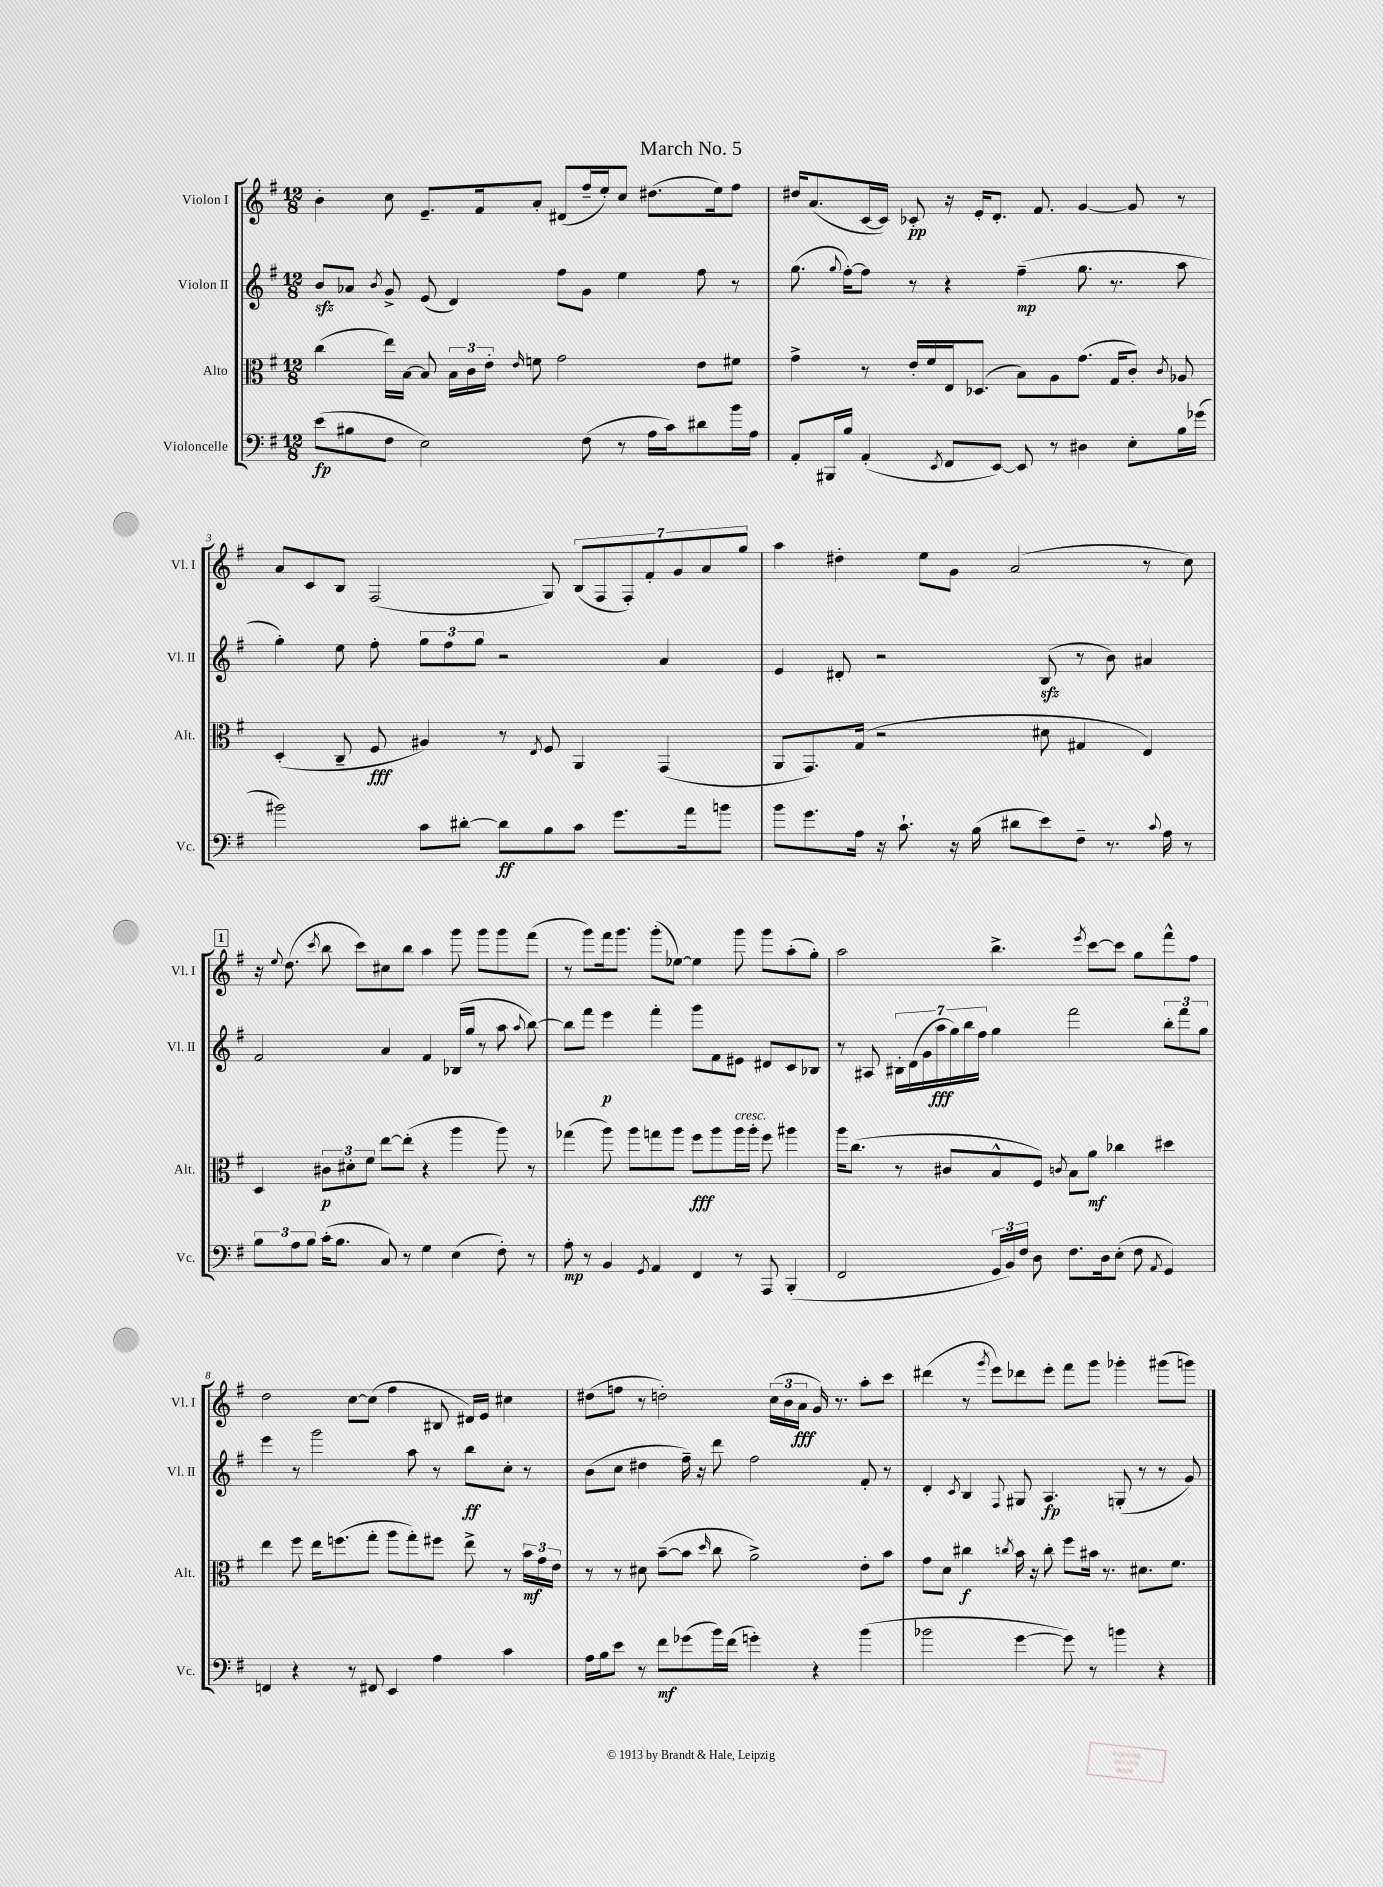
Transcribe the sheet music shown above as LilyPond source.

\header { title = "March No. 5" }
<<
\new StaffGroup <<
\new Staff = "s0" \with { instrumentName = "Violon I" shortInstrumentName = "Vl. I" } {
    \clef treble \key g \major \numericTimeSignature \time 12/8
    \autoBeamOff b'4-. c''8 e'8.[-- fis'16 a'8]-. dis'8[( fis''16-- e''16-.) c''8] dis''8.[( e''16) fis''8] |
    dis''16[ a'8.( c'16~ c'16]) ces'8-.\pp r16 e'16[-. d'8.]-. fis'8. g'4~ g'8 r8 |
    a'8[ c'8 b8] fis2( g8) \tuplet 7/4 { b8[( fis8 fis8-.) fis'8-. g'8 a'8 g''8] } |
    a''4 dis''4-. e''8[ g'8] a'2( r8 c''8) |
    \mark \markup { \box "1" } r16 \appoggiatura { e''8 } d''8.( \acciaccatura { c'''8 } b''8 c'''8[) cis''8 b''8] a''4 g'''8 g'''8[ g'''8 fis'''8]( |
    r8 g'''8[) fis'''16 g'''8.] g'''8[-.( ees''8]~) ees''4 g'''8 g'''8[ a''8-.( g''8]-.) |
    a''2 b''4.-> \acciaccatura { e'''8 } c'''8[~ c'''8] g''8[ fis'''8-^ fis''8] |
    d''2 c''8[~ c''8]( fis''4 bis8 dis'16[) e'16] cis''4 |
    dis''8[( f''8] r8 d''2-.) \tuplet 3/2 { c''16[( b'16 a'16]\fff } g'16) r8. a''8[-. c'''8] |
    dis'''4( r8 \acciaccatura { g'''8 } e'''8[) des'''8 e'''8]-. fis'''8[ g'''8] ges'''4-. gis'''8[( g'''8]) \bar "|." |
}
\new Staff = "s1" \with { instrumentName = "Violon II" shortInstrumentName = "Vl. II" } {
    \clef treble \key g \major \numericTimeSignature \time 12/8
    \autoBeamOff b'8[\sfz aes'8] \acciaccatura { b'8 } g'8-> e'8( d'4) fis''8[ g'8] e''4 fis''8 r8 |
    g''8.( \appoggiatura { g''8 } fis''16[~-.) fis''8] r8 r4 fis''4--\mp( g''8. r8. a''8 |
    g''4-.) e''8 fis''8-. \tuplet 3/2 { g''8[ fis''8 g''8] } r2 a'4 |
    e'4 dis'8-. r2 b8\sfz( r8 b'8) ais'4 |
    \mark \markup { \box "1" } fis'2 a'4 fis'4 bes16[( g''16] r8 a''8 \appoggiatura { a''8 } b''8~) |
    b''8[ fis'''8] e'''4\p fis'''4-. g'''8[ fis'8 eis'8] dis'8[ c'8 bes8] |
    r8 ais8 \tuplet 7/4 { bis16[-. d'16( g'16 a''16\fff g''16) b''16 fis''16] } g''4 fis'''2 \tuplet 3/2 { b''8[-. fis'''8 g''8] } |
    e'''4 r8 g'''2 a''8 r8 b''8[\ff c''8]-. r8 |
    b'8[( c''8] dis''4 fis''16--) r16 d'''8 fis''2 fis'8-. r8 |
    d'4-. \acciaccatura { c'8 } b4 \appoggiatura { fis8 } gis8 a4.\fp g8-.( r8 r8 g'8) \bar "|." |
}
\new Staff = "s2" \with { instrumentName = "Alto" shortInstrumentName = "Alt." } {
    \clef alto \key g \major \numericTimeSignature \time 12/8
    \autoBeamOff c''4( e''16[) b16]~ b8 \tuplet 3/2 { b16[ c'16 e'16]-. } \grace { e'16 } f'8 g'2 e'8[ fis'8] |
    g'4-> r8 e'16[-. fis'16 e16 des8.]( b8[) a8 g'8.]( g16[ c'8]-.) \acciaccatura { c'8 } aes8 |
    d4-.( c8-- fis8\fff ais4) r8 \acciaccatura { e8 } fis8 a,4 g,4( |
    a,8[ g,8.) g16]( r2 dis'8 gis4 e4) |
    \mark \markup { \box "1" } d4 \tuplet 3/2 { cis'8[\p dis'8-. fis'8] } e''8[~ e''8]-.( r4 a''4 a''8) r8 |
    ges''4( a''8) a''8[ g''8 a''8] fis''8[\fff a''8 a''16^\markup { \italic "cresc." } a''16]-. fis''8 ais''4 |
    a''16[ c''8.]( r8 cis'8[ b8-^ fis8]) \acciaccatura { c'8 } b8[ a'8]\mf ces''4 dis''4 |
    e''4 fis''8 e''16[ f''8.( g''8]-. a''8[ g''8-.) fis''8] e''8-> r8 \tuplet 3/2 { b'16[\mf g'16 e'16] } |
    r8 r8 dis'8 b'8[~--( b'8] \grace { d''16 } c''8 a'2->) e'8[-. b'8] |
    g'8[ d'8] cis''4\f \acciaccatura { c''8 } b'16 r16 c''8-. fis''8[ bis'16] r8. dis'8.[ fis'8.] \bar "|." |
}
\new Staff = "s3" \with { instrumentName = "Violoncelle" shortInstrumentName = "Vc." } {
    \clef bass \key g \major \numericTimeSignature \time 12/8
    \autoBeamOff e'8[\fp( bis8 fis8] e2) fis8( r8 a16[ c'16) dis'8 b'16 a16] |
    a,8[-. bis,,16 b16] a,4-.( \acciaccatura { e,8 } fis,8[ e,8]~) e,8 r8 dis4 e8[-. b16 ges'16]( |
    bis'2) c'8[ dis'8]~-. dis'8[\ff b8 c'8] g'8.[ a'16 b'8] |
    b'8[ g'8. a16] r16 c'8.-! r16 b16( dis'8[ e'8) fis8]-- r8. \appoggiatura { c'8 } a16 r8 |
    \mark \markup { \box "1" } \tuplet 3/2 { b8[ a8 b8] } c'16[-.( b8.] c8) r8 g4 e4( fis8-.) r8 |
    a8-.\mp r8 b,4 \acciaccatura { g,8 } a,4 fis,4 r8 a,,8 b,,4-.( |
    fis,2 \tuplet 3/2 { g,16[ b,16) fis16] } d8 fis8.[ d16 e8]-.( fis8 \acciaccatura { a,8 } g,4) |
    f,4 r4 r8 fis,8 e,4 a4 c'4 |
    a16[ b16 e'8] r8 fis'8[\mf ges'8( b'16) fis'16]( g'4-.) r4 b'4( |
    bes'2 g'4~ g'8) r8 b'4 r4 \bar "|." |
}
>>
>>
